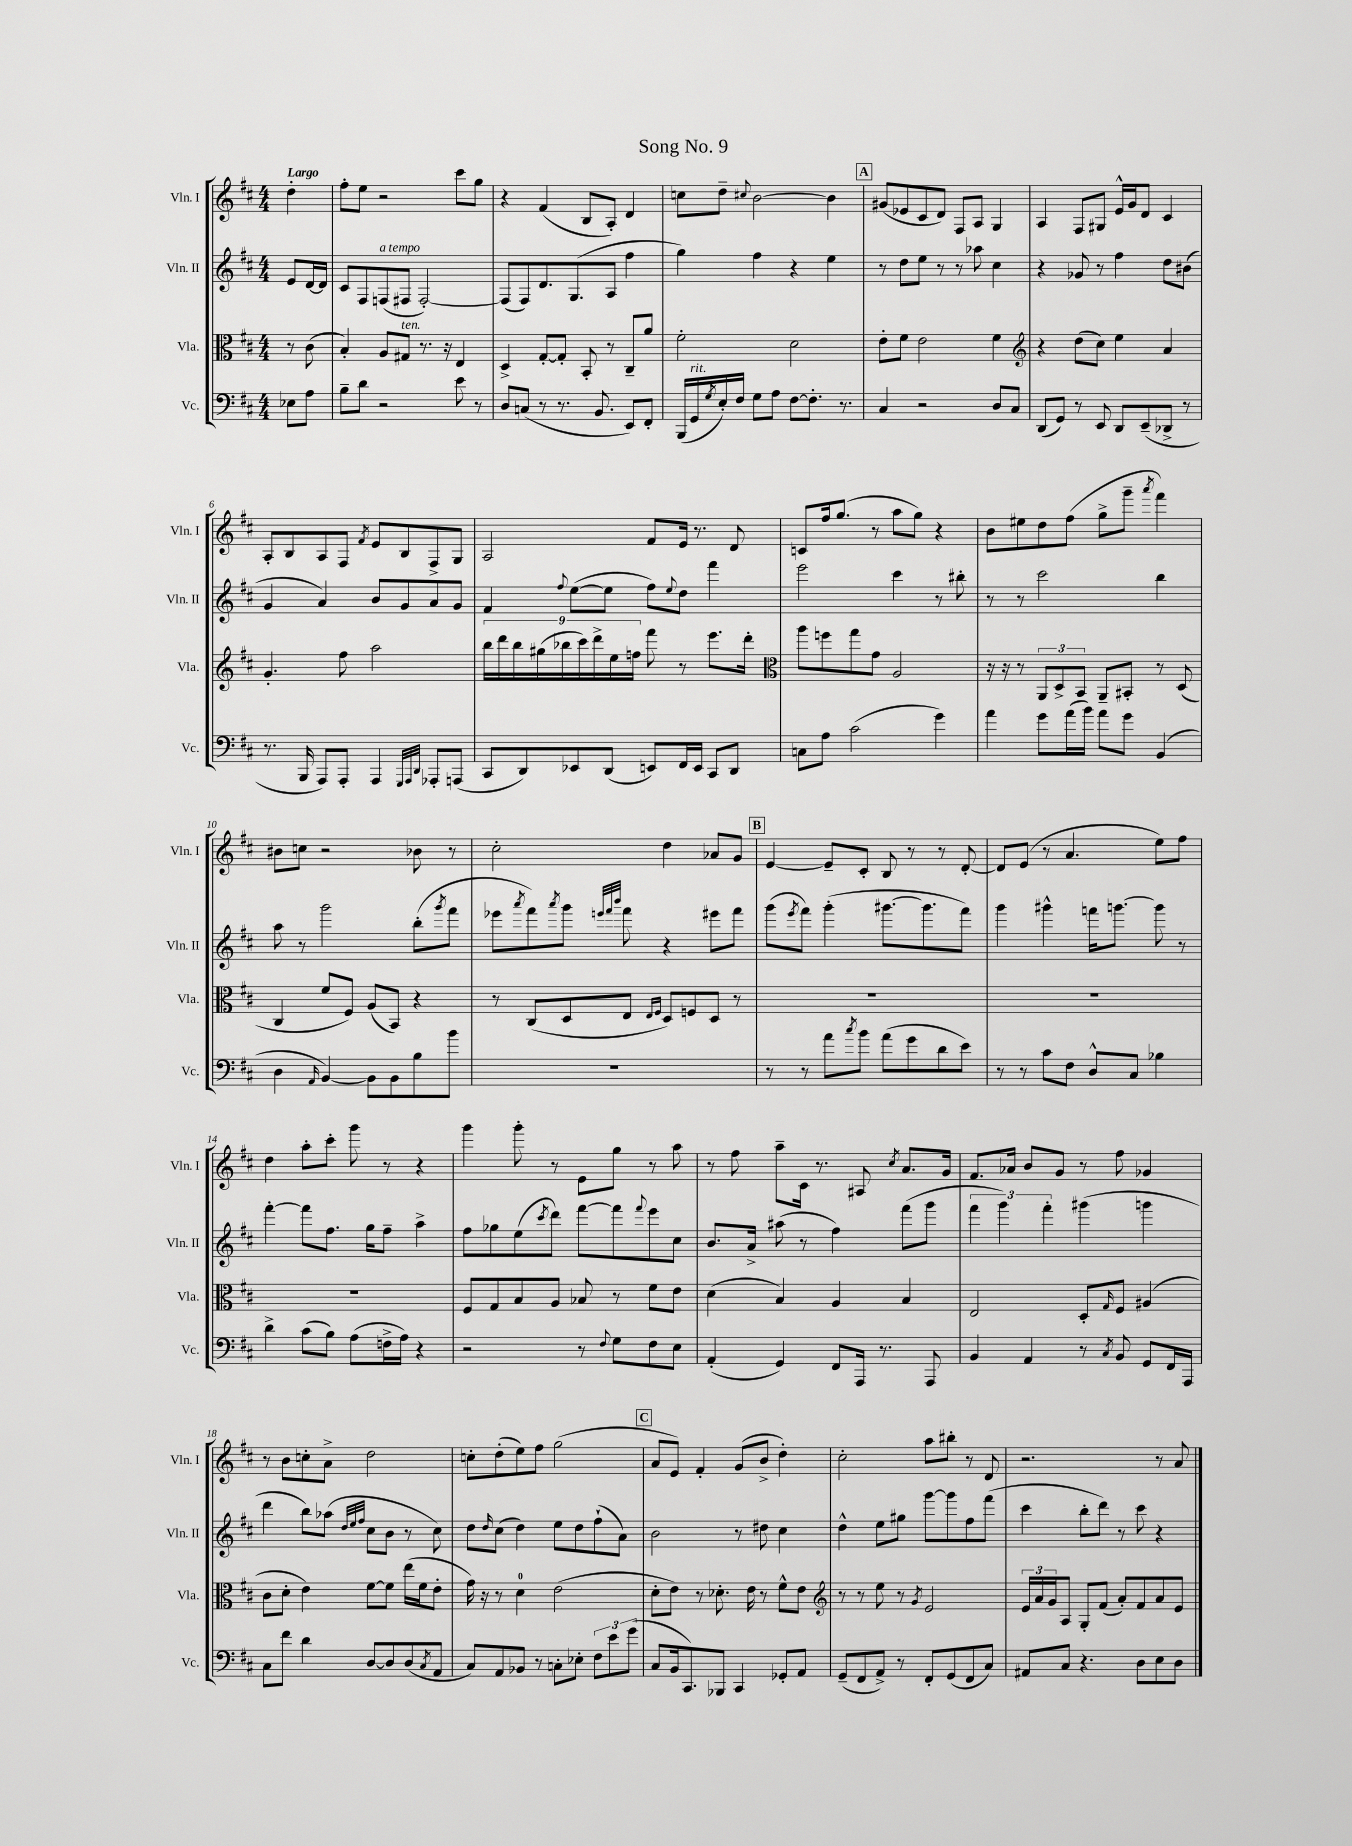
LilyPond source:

\header { title = "Song No. 9" }
<<
\new StaffGroup <<
\new Staff = "s0" \with { instrumentName = "Vln. I" shortInstrumentName = "Vln. I" } {
    \clef treble \key d \major \numericTimeSignature \time 4/4 \partial 4 \tempo "Largo"
    d''4-. |
    fis''8-. e''8 r2 cis'''8 g''8 |
    r4 fis'4( b8 a8-.) d'4 |
    c''8 d''8-- \appoggiatura { cis''8 } b'2~ b'4 |
    \mark \markup { \box "A" } gis'8( ees'8 cis'8 d'8) fis8 a8 g4 |
    a4 fis8 gis8 e'16-^ g'16 d'8 cis'4 |
    a8-. b8 a8 fis8 \acciaccatura { fis'8 } e'8 b8 fis8-> g8 |
    a2 fis'8 e'16 r8. d'8 |
    c'8 fis''16 g''8.( r8 a''8 g''8) r4 |
    b'8 eis''8 d''8 fis''8( g''8-> g'''8-- \acciaccatura { a'''8 } fis'''4) |
    bis'8 c''8 r2 bes'8 r8 |
    cis''2-. d''4 aes'8 g'8 |
    \mark \markup { \box "B" } e'4~ e'8-- cis'8-. b8 r8 r8 d'8~-. |
    d'8 e'8( r8 a'4. e''8) fis''8 |
    d''4 a''8-. cis'''8-. g'''8 r8 r4 |
    g'''4 g'''8-. r8 e'8 g''8 r8 a''8 |
    r8 fis''8 a''8-- cis'16 r8. ais8 \acciaccatura { cis''8 } a'8. g'16 |
    fis'8. aes'16 b'8 g'8 r8 fis''8 ges'4 |
    r8 b'8 c''8-. a'8-> d''2 |
    c''8-. d''8-.( e''8) fis''8 g''2( |
    \mark \markup { \box "C" } a'8 e'8) fis'4-. g'8( b'8-> d''4-.) |
    cis''2-. a''8 bis''8-. r8 d'8 |
    r2. r8 a'8 \bar "|." |
}
\new Staff = "s1" \with { instrumentName = "Vln. II" shortInstrumentName = "Vln. II" } {
    \clef treble \key d \major \numericTimeSignature \time 4/4 \partial 4
    e'8 d'16~ d'16 |
    cis'8 fis8 f8^\markup { \italic "a tempo" }( fis8 fis2~-.) |
    fis8( fis8) d'8. g8.( a8 fis''4 |
    g''4) fis''4 r4 e''4 |
    \mark \markup { \box "A" } r8 d''8 e''8 r8 r8 aes''8 cis''4 |
    r4 ges'8 r8 fis''4 d''8 bis'8( |
    g'4 a'4) b'8 g'8 a'8 g'8 |
    fis'4 \appoggiatura { fis''8 } e''8~( e''8 fis''8) \appoggiatura { e''8 } d''8 fis'''4 |
    e'''2 cis'''4 r8 bis''8-. |
    r8 r8 cis'''2 b''4 |
    a''8 r8 g'''2 b''8-.( \acciaccatura { g'''8 } fis'''8 |
    ees'''8 \acciaccatura { a'''8 } fis'''8) \acciaccatura { a'''8 } g'''8 \grace { e'''32 fis'''32 b'''32 } fis'''8 r4 eis'''8 fis'''8 |
    \mark \markup { \box "B" } g'''8( \acciaccatura { e'''8 } fis'''8) g'''4-.( gis'''8.~ gis'''8. fis'''8) |
    g'''4 gis'''4-^ f'''16 g'''8.~ g'''8 r8 |
    fis'''4~-. fis'''8 fis''8. g''16 fis''8-- a''4-> |
    fis''8 ges''8 e''8( \acciaccatura { cis'''8 } d'''8) fis'''8~ fis'''8 \appoggiatura { fis'''8 } e'''8 cis''8 |
    b'8. a'16-> ais''8( r8 fis''4) fis'''8( g'''8 |
    \tuplet 3/2 { fis'''4 g'''4) fis'''4-. } gis'''4( g'''4 |
    d'''4 b''8) aes''8( \grace { d''32 e''32 fis''32 } cis''8 b'8 r8 cis''8) |
    d''8 \grace { d''16 } cis''8( d''4) e''8 d''8 fis''8-!( a'8) |
    \mark \markup { \box "C" } b'2 r8 dis''8 cis''4 |
    d''4-^ e''8 gis''8 g'''8~ g'''8 fis''8 fis'''8( |
    cis'''4 b''8-. d'''8) r8 cis'''8 r4 \bar "|." |
}
\new Staff = "s2" \with { instrumentName = "Vla." shortInstrumentName = "Vla." } {
    \clef alto \key d \major \numericTimeSignature \time 4/4 \partial 4
    r8 cis'8( |
    b4-.) a8 gis8^\markup { \italic "ten." } r8. r16 e4 |
    d4-> g8~-. g8-. b,8-. r8 cis8-- a'8 |
    fis'2-. d'2 |
    \mark \markup { \box "A" } e'8-. fis'8 e'2 fis'4 |
    \clef treble r4 d''8( cis''8) e''4 a'4 |
    g'4.-. fis''8 a''2 |
    \tuplet 9/8 { b''16 d'''16 b''16 gis''16( bes''16 cis'''16) d'''16-> e''16 f''16 } fis'''8 r8 e'''8. d'''16-. |
    \clef alto a''8 f''8 g''8 g'8 a2 |
    r16 r16 r8 \tuplet 3/2 { a,8 d8-> b,8 } a,8-- bis,8-. r8 d8( |
    cis4 fis'8 fis8) a8( b,8) r4 |
    r8 cis8( d8 e8 \grace { e16 fis16 } d8) f8 d8 r8 |
    \mark \markup { \box "B" } R1 |
    R1 |
    R1 |
    fis8 g8 b8 a8 bes8 r8 fis'8 e'8 |
    d'4( b4) a4 b4 |
    e2 d8-. \grace { g16 } fis8 ais4( |
    cis'8 d'8-. e'4) fis'8~ fis'8 e''16( fis'16 e'8-. |
    g'16) r16 r8 d'4-0 e'2( |
    \mark \markup { \box "C" } d'8-. e'8) r8 des'8.-. e'16 r8 fis'8-^ e'8 |
    \clef treble r8 r8 e''8 r8 \acciaccatura { g'8 } e'2 |
    \tuplet 3/2 { e'16 a'16 g'16 } a8 g8-. fis'8( a'8-.) fis'8 a'8 e'8 \bar "|." |
}
\new Staff = "s3" \with { instrumentName = "Vc." shortInstrumentName = "Vc." } {
    \clef bass \key d \major \numericTimeSignature \time 4/4 \partial 4
    ees8 a8 |
    b8-- d'8 r2 e'8 r8 |
    d8 c8( r8 r8. b,8. e,8) fis,8-. |
    b,,16( g,16^\markup { \italic "rit." } \acciaccatura { g8 } e16-.) fis16 g8 a8 fis8~ fis8.-. r8. |
    \mark \markup { \box "A" } cis4 r2 d8 cis8 |
    d,8( g,8) r8 e,8 d,8 e,8--( des,8-> r8 |
    r8. b,,16 a,,8) a,,8-. a,,4 \grace { g,,32 a,,32 d,32 } aes,,8-. a,,8( |
    cis,8 d,8) ees,8 d,8( e,8) fis,16 e,16 cis,8 d,8 |
    c8 a8 cis'2( g'4) |
    a'4 g'8 a'16( b'16) a'8 g'8 b,4( |
    d4 \grace { a,16 } b,4~) b,8 b,8 b8 b'8 |
    R1 |
    \mark \markup { \box "B" } r8 r8 a'8 \acciaccatura { cis''8 } b'8 a'8( g'8 d'8 e'8) |
    r8 r8 cis'8 fis8 d8-^ cis8 bes4 |
    d'4-> cis'8( b8) a8( f16-> a16) r4 |
    r2 r8 \appoggiatura { fis8 } g8 fis8 e8 |
    a,4-.( g,4) fis,8 a,,16 r8. a,,8 |
    b,4 a,4 r8 \acciaccatura { cis8 } b,8 g,8 fis,16 a,,16 |
    cis8 fis'8 d'4 d8~ d8 d8( \acciaccatura { cis8 } a,8 |
    cis8) a,8 bes,8 r8 c8-. ees8-. \tuplet 3/2 { fis8 e'8 g'8( } |
    \mark \markup { \box "C" } cis8 b,16 cis,8.) bes,,8 cis,4 ges,8-. a,8 |
    g,8--( fis,8 a,8->) r8 fis,8-. g,8( fis,8 cis8) |
    ais,8 cis8 r4. d8 e8 d8 \bar "|." |
}
>>
>>
